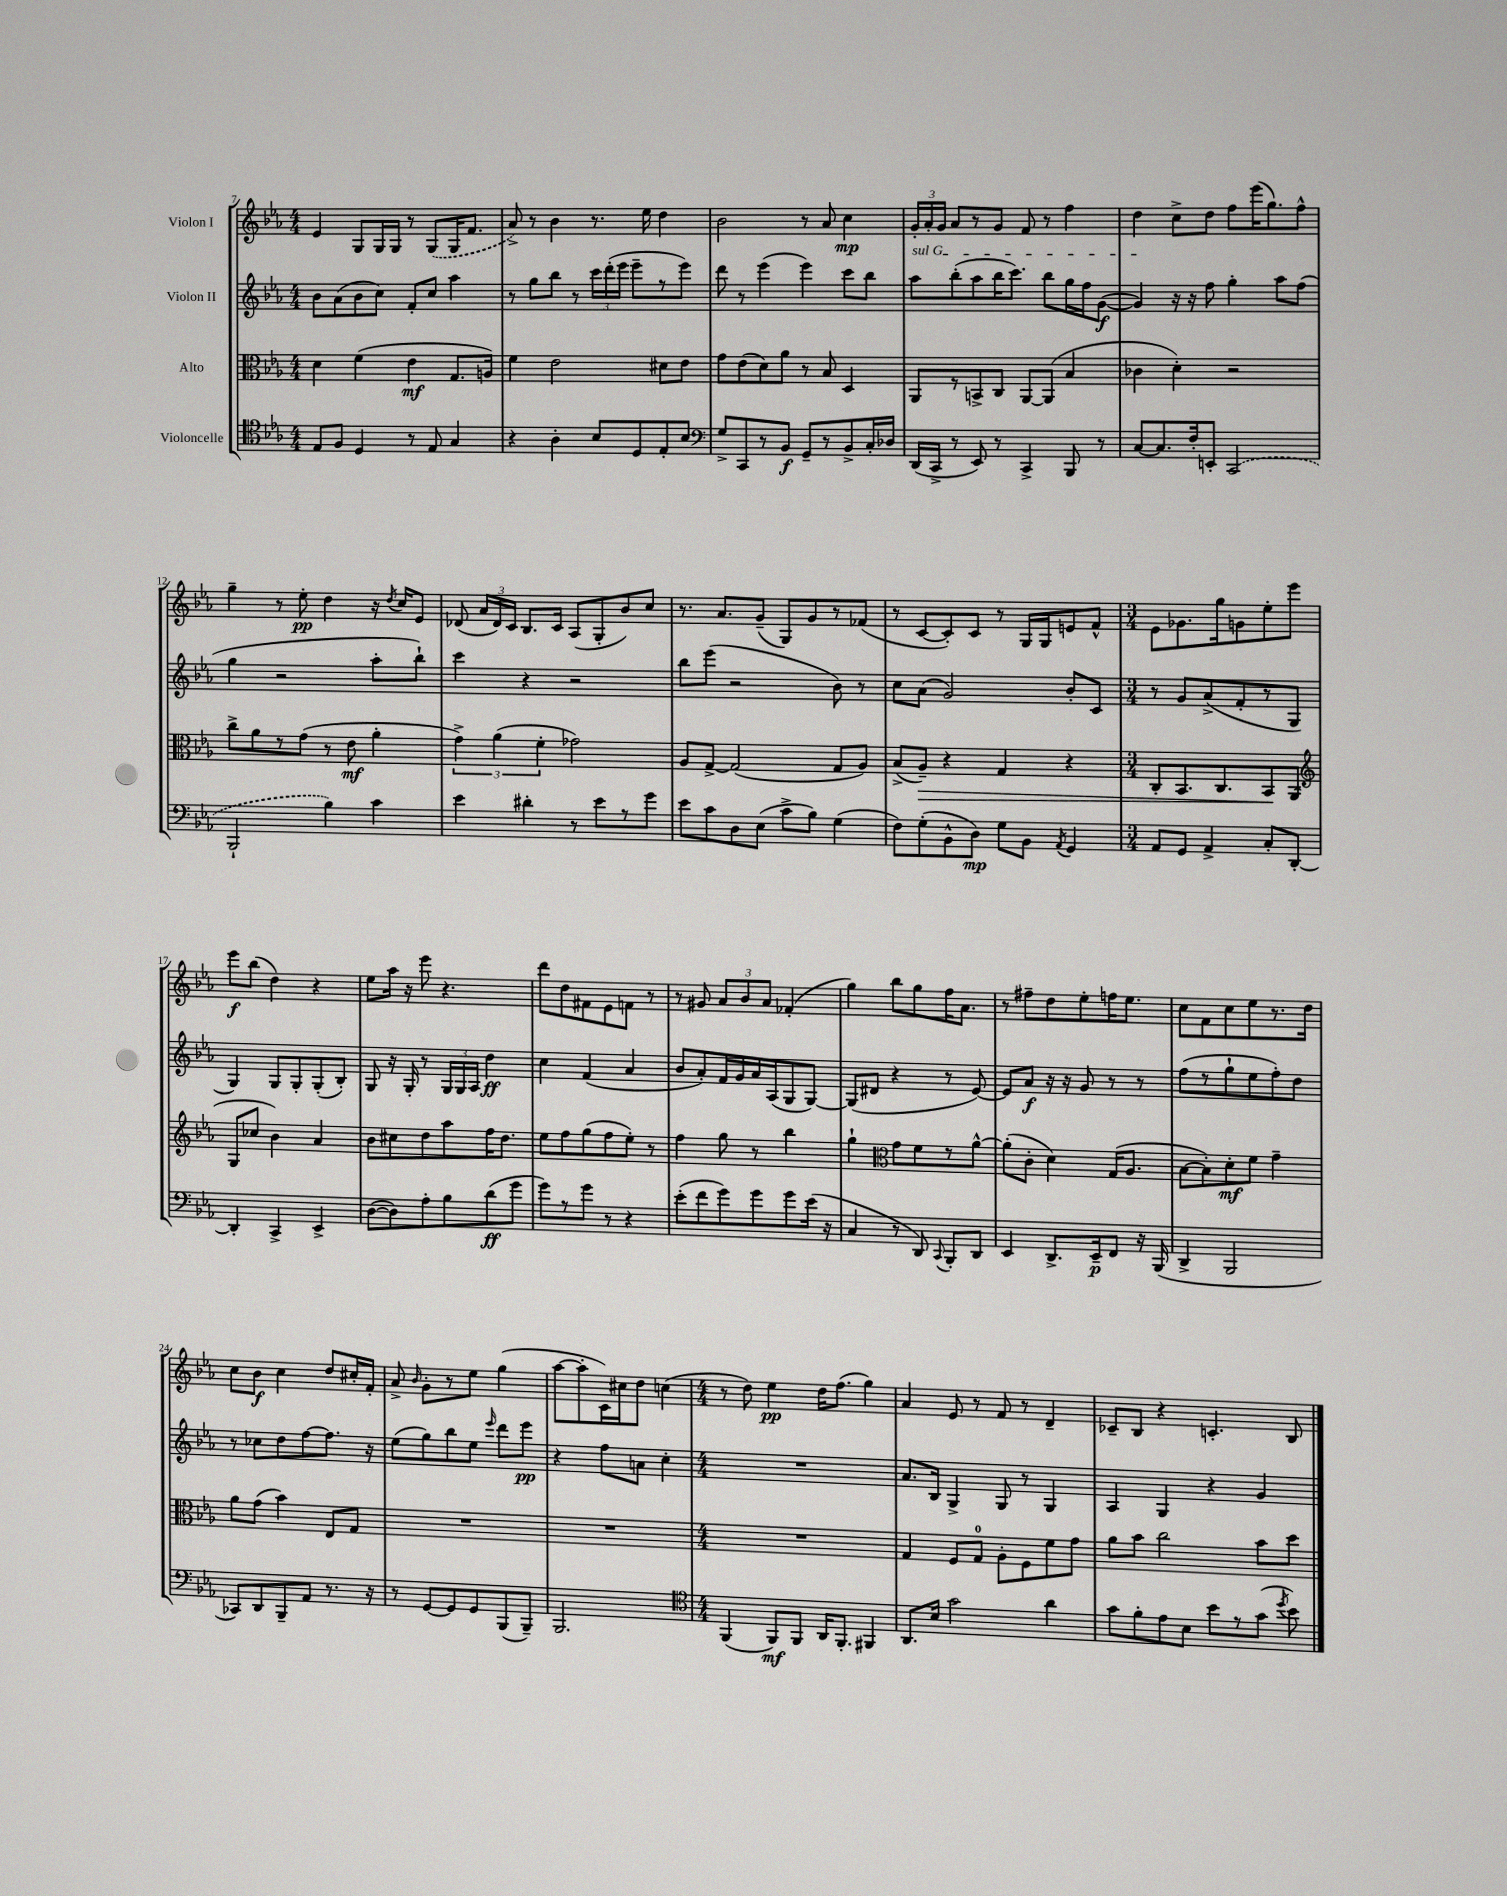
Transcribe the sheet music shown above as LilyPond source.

<<
\new StaffGroup <<
\new Staff = "s0" \with { instrumentName = "Violon I" } {
    \clef treble \key ees \major \numericTimeSignature \time 4/4
    \autoBeamOff ees'4 g8[ g16 g16] r8 \once \slurDashed g8[( g16 f'8.] |
    aes'8->) r8 bes'4 r8. ees''16 d''4 |
    bes'2 r8 aes'8 c''4\mp |
    \tuplet 3/2 { g'16[-. aes'16-. g'16] } aes'8[ r8 g'8] f'8 r8 f''4 |
    d''4 c''8[-> d''8] f''8[ ees'''16( g''8.) f''8]-^ |
    g''4-- r8 ees''8-.\pp d''4 r16 \acciaccatura { d''8 } c''16[ ees'8] |
    des'8( \tuplet 3/2 { aes'16[ des'16) c'16] } bes8.[ c'16] aes8[( g8-. bes'8) c''8] |
    r8. aes'8.[ g'8]--( g8[) g'8 r8 fes'8]( |
    r8 c'8[~ c'8-.) c'8] r8 g16[ g16 e'8 f'8]-^ |
    \numericTimeSignature \time 3/4 ees'8[ ges'8. g''16 g'8 ees''8-. ees'''8] |
    ees'''8[\f bes''8]( d''4) r4 |
    ees''8[ aes''16] r16 ees'''8 r4. |
    d'''8[ d''8 fis'8 ees'8 f'8] r8 |
    r8 gis'8 \tuplet 3/2 { aes'8[ bes'8 aes'8] } fes'4-.( |
    g''4) bes''8[ g''8 f''16 aes'8.] |
    r8 fis''8[-- d''8 ees''8-. f''16 ees''8.] |
    c''8[ f'8 c''8 ees''8 r8. d''16] |
    c''8[ bes'8]\f c''4 d''8[ cis''16-. f'16]-. |
    aes'8-> \grace { bes'16 } g'8[-. r8 ees''8] g''4( |
    aes''8[~ aes''8-. c'16) cis''16 d''8] c''4( |
    \numericTimeSignature \time 4/4 r8 d''8) ees''4\pp d''16[ f''8.]( g''4) |
    aes'4 ees'8 r8 f'8 r8 d'4-- |
    ces'8[-- bes8] r4 c'4.-. bes8 \bar "|." |
}
\new Staff = "s1" \with { instrumentName = "Violon II" } {
    \clef treble \key ees \major \numericTimeSignature \time 4/4
    \autoBeamOff bes'8[ aes'8( bes'8 c''8]) f'8[-. c''8] aes''4 |
    r8 g''8[ bes''8] r8 \tuplet 3/2 { c'''16[ d'''16-.( ees'''16] } ees'''8[-- r8 ees'''8]) |
    d'''8 r8 ees'''4( ees'''4) c'''8[ bes''8] |
    \once \override TextSpanner.bound-details.left.text = \markup { \italic "sul G" } aes''8[\startTextSpan bes''8-.( aes''8 bes''16 c'''8.]) bes''8[ g''16 f''16 g'8]~\f( |
    g'4\stopTextSpan) r16 r16 f''8 g''4-. aes''8[ f''8]( |
    g''4 r2 aes''8[-. bes''8]-!) |
    c'''4 r4 r2 |
    bes''8[ ees'''8]( r2 bes'8) r8 |
    c''8[ aes'8]( g'2) bes'8[-. c'8] |
    \numericTimeSignature \time 3/4 r8 g'8[ aes'8->( f'8-. r8 g8] |
    g4) g8[ g8-. g8-.( bes8]-.) |
    g8 r16 g16-. r8 \tuplet 3/2 { g16[ g16 aes16] } d''4\ff |
    c''4 f'4( aes'4 |
    bes'8[ aes'8-.) f'16 g'16 aes'16 aes16( g8 g8]~) |
    g8[( dis'8] r4 r8 ees'8~) |
    ees'8[ aes'8]\f r16 r16 g'8 r8 r8 |
    f''8[( r8 g''8-! ees''8 f''8-.) d''8] |
    r8 ces''8[ d''8 f''8~ f''8.] r16 |
    ees''8[( g''8) bes''8 ees''8] \grace { ees'''16 } d'''8[ ees'''8]\pp |
    r4 f''8[ a'8] c''4-. |
    \numericTimeSignature \time 4/4 R1 |
    aes'8.[ bes16] g4-> g8 r8 g4 |
    aes4 g4 r4 g'4 \bar "|." |
}
\new Staff = "s2" \with { instrumentName = "Alto" } {
    \clef alto \key ees \major \numericTimeSignature \time 4/4
    \autoBeamOff d'4 f'4( ees'4\mf g8.[ a16]) |
    f'4 ees'2 dis'8[ ees'8] |
    g'8[ ees'8( d'8) aes'8] r8 bes8 d4 |
    aes,8[ r8 b,8-> c8] aes,8[~ aes,8]( bes4 |
    ces'4 d'4-.) r2 |
    c''8[-> aes'8 r8 g'8]( r8 ees'8\mf aes'4-. |
    \tuplet 3/2 { g'4->) aes'4( f'4-. } ges'2) |
    aes8[ g8]~-> g2( g8[ aes8]) |
    bes8[->( aes8]--\>) r4 g4 r4 |
    \numericTimeSignature \time 3/4 c8[-. bes,8. c8. bes,8\! aes,8]( |
    \clef treble g8[ ces''8] bes'4) aes'4 |
    bes'8[ cis''8 d''8 aes''8 f''16 d''8.] |
    ees''8[ f''8 g''8( f''8 ees''8]-.) r8 |
    f''4 g''8 r8 bes''4 |
    g''4-! \clef alto g'8[ f'8 r8 aes'8]~-^ |
    aes'8[-.( c'8]-. d'4) g16[( aes8.] |
    bes8[~ bes8-.) d'8-.\mf f'8] g'4-- |
    aes'8[ g'8]( bes'4) ees8[ g8] |
    R2. |
    R2. |
    \numericTimeSignature \time 4/4 R1 |
    g4 f8[ g8]-0 aes8[-. f8 f'8 g'8] |
    aes'8[ bes'8] c''2 bes'8[ d''8] \bar "|." |
}
\new Staff = "s3" \with { instrumentName = "Violoncelle" } {
    \clef tenor \key ees \major \numericTimeSignature \time 4/4
    \autoBeamOff ees8[ f8] d4 r8 ees8 g4 |
    r4 aes4-. bes8[ d8 ees8-. bes8] |
    \clef bass g8[-> c,8 r8 bes,8]\f g,8[-- r8 bes,8-> c16-. des16] |
    d,16[( c,16]-> r8 ees,8) r8 c,4-> bes,,8 r8 |
    c8[~ c8. f16-. e,8]-. \once \slurDashed c,2( |
    bes,,2-! bes4) c'4 |
    ees'4 dis'4-. r8 ees'8[ r8 g'8] |
    ees'8[ c'8 d8 ees8]( c'8[-> bes8]) g4( |
    f8[) g8-.( bes,8-^ d8]\mp) g8[ bes,8] \acciaccatura { aes,8 } g,4 |
    \numericTimeSignature \time 3/4 aes,8[ g,8] aes,4-> c8[-. d,8]~-. |
    d,4-. c,4-> ees,4-> |
    d8[~( d8) aes8-. bes8 d'8\ff( g'8] |
    g'8[) r8 g'8] r8 r4 |
    ees'8[-.( f'8 g'8) g'8 g'8 ees'16]( r16 |
    c4 r8 d,8) \appoggiatura { c,8 } bes,,8[-. d,8] |
    ees,4 d,8.[-> ees,16--\p f,8] r16 bes,,16( |
    d,4-> bes,,2 |
    ces,8[) d,8 bes,,8-- aes,8] r8. r16 |
    r8 g,8[~ g,8 g,8 bes,,8( bes,,8]--) |
    bes,,2. |
    \numericTimeSignature \time 4/4 \clef tenor f,4( f,8[\mf) f,8] aes,16[ f,8.]-. fis,4 |
    aes,8.[ bes16] g'2 aes'4 |
    g'8[ f'8-. ees'8 bes8] bes'8[ r8 g'8]( \acciaccatura { d''8 } bes'8) \bar "|." |
}
>>
>>
\layout { \context { \Score currentBarNumber = #7 } }
